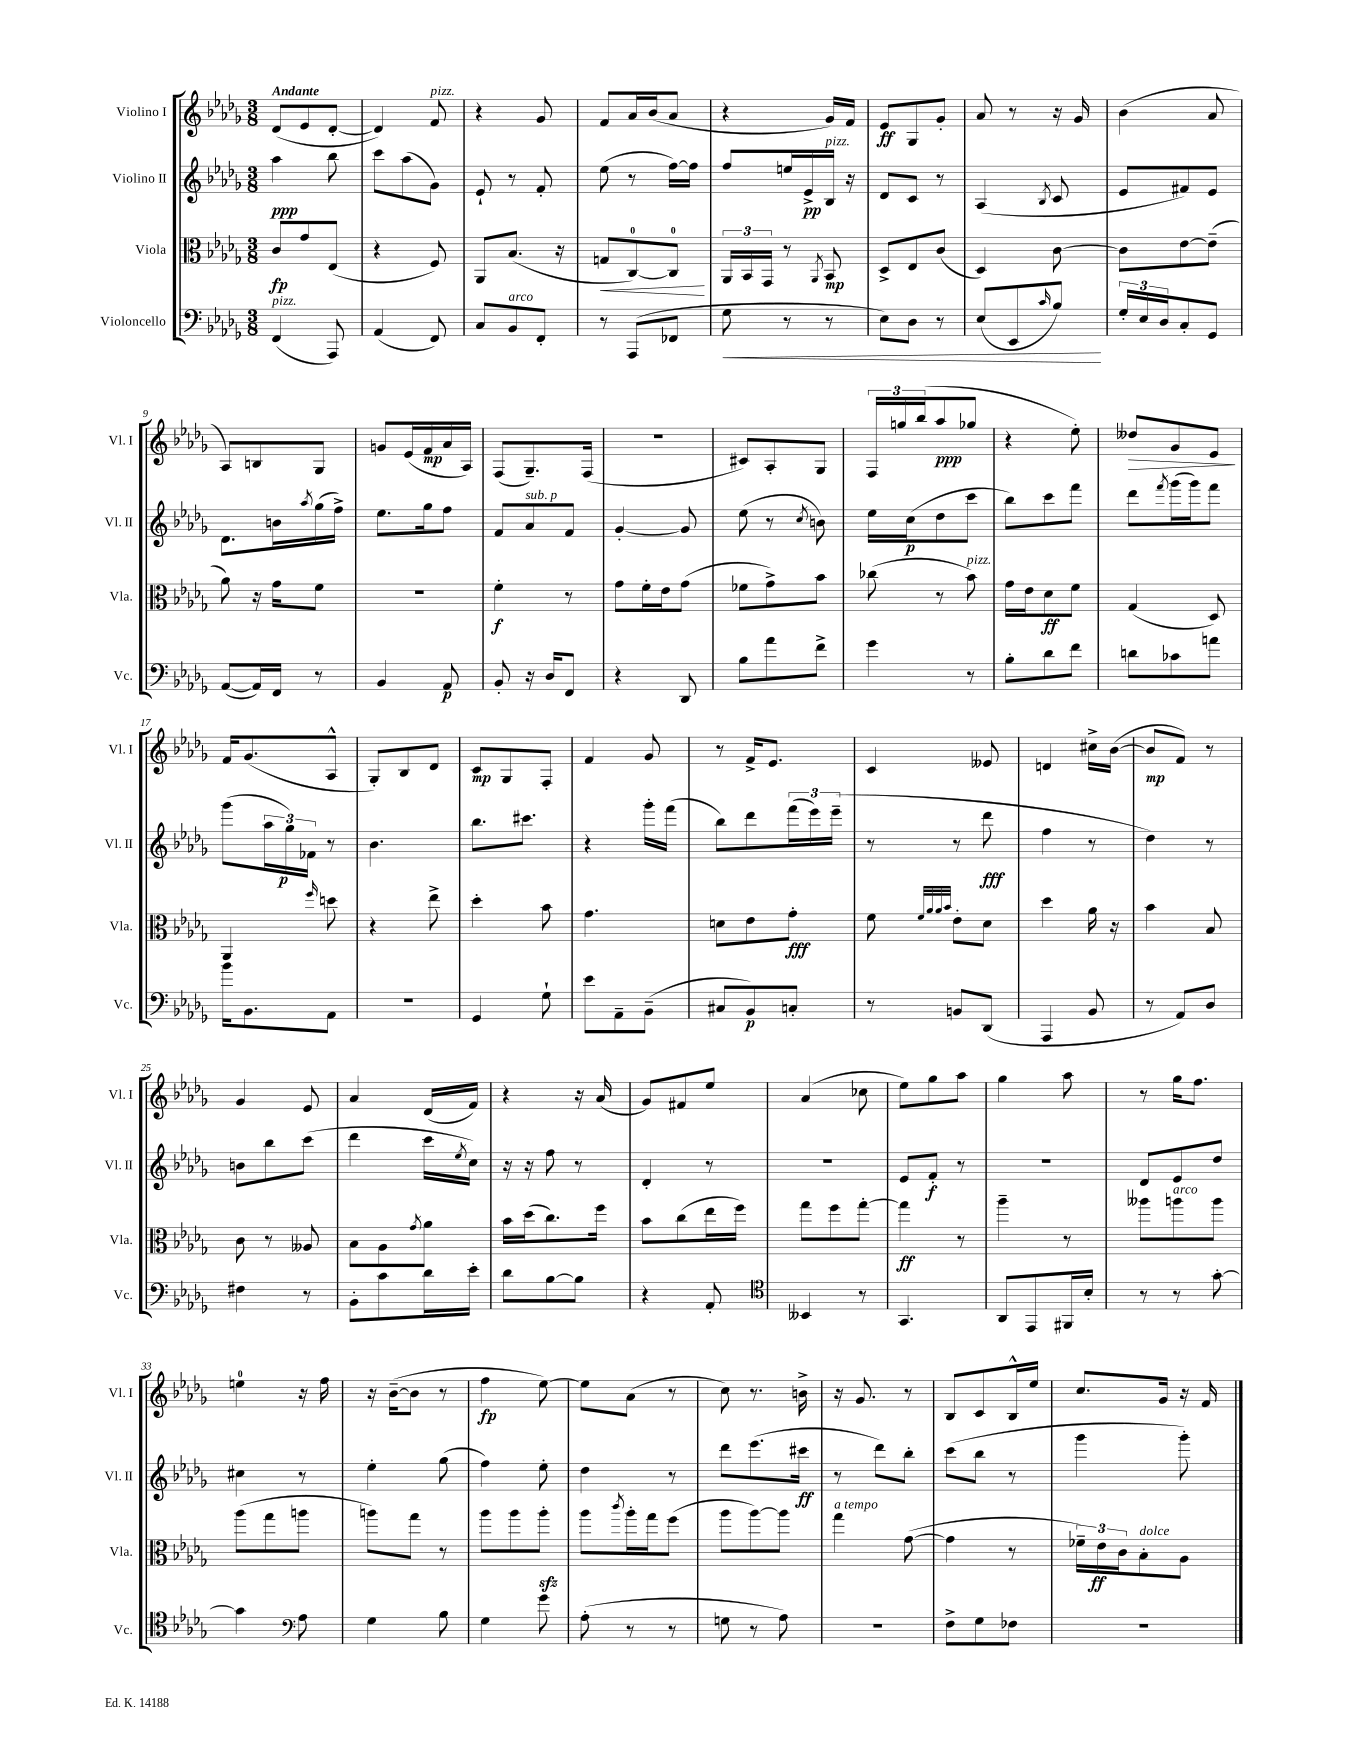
<<
\new StaffGroup <<
\new Staff = "s0" \with { instrumentName = "Violino I" shortInstrumentName = "Vl. I" } {
    \clef treble \key des \major \numericTimeSignature \time 3/8 \tempo "Andante"
    des'8( ees'8 des'8~-. |
    des'4) f'8^\markup { \italic "pizz." } |
    r4 ges'8 |
    f'8 aes'16 bes'16( aes'8 |
    r4 ges'16) f'16 |
    ees'8\ff ges8 ges'8-. |
    aes'8 r8 r16 ges'16 |
    bes'4( aes'8 |
    aes8) b8 ges8 |
    g'8 ees'16( f'16\mp aes'16 aes16) |
    f8( ges8.--) f16( |
    R4. |
    cis'8) aes8-. ges8 |
    \tuplet 3/2 { f16 g''16 bes''16( } aes''8\ppp ges''8 |
    r4 ees''8-.) |
    deses''8\> ges'8 ees'8\! |
    f'16 ges'8.( aes8-^ |
    ges8-.) bes8 des'8 |
    c'8\mp ges8 f8-. |
    f'4 ges'8 |
    r8 f'16-> ees'8. |
    c'4 eeses'8 |
    d'4 cis''16-> bes'16~( |
    bes'8\mp f'8) r8 |
    ges'4 ees'8 |
    aes'4 des'16( f'16) |
    r4 r16 aes'16( |
    ges'8) fis'8 ees''8 |
    aes'4( ces''8 |
    ees''8) ges''8 aes''8 |
    ges''4 aes''8 |
    r8 ges''16 f''8. |
    e''4-0 r16 f''16 |
    r16 bes'16~--( bes'8 r8 |
    f''4\fp ees''8~) |
    ees''8 aes'8( r8 |
    c''8) r8. b'16-> |
    r16 ges'8. r8 |
    bes8 c'8 bes16-^ ees''16 |
    c''8. ges'16 r16 f'16 \bar "|." |
}
\new Staff = "s1" \with { instrumentName = "Violino II" shortInstrumentName = "Vl. II" } {
    \clef treble \key des \major \numericTimeSignature \time 3/8
    aes''4\ppp bes''8 |
    c'''8 aes''8( ges'8) |
    ees'8-! r8 f'8-. |
    ees''8( r8 f''16~) f''16 |
    f''8 e''16 ees'16->\pp bes16^\markup { \italic "pizz." } r16 |
    des'8 c'8 r8 |
    aes4( \acciaccatura { bes8 } c'8 |
    ees'8 fis'8) ees'8 |
    des'8. b'16 \acciaccatura { aes''8 } ges''16( f''16->) |
    ees''8. ges''16 f''8 |
    f'8 aes'8^\markup { \italic "sub. p" } f'8 |
    ges'4~-. ges'8 |
    ees''8( r8 \acciaccatura { c''8 } b'8) |
    ees''16 c''16\p( des''8 c'''8 |
    bes''8) c'''8 f'''8 |
    des'''8 \acciaccatura { f'''8 } ges'''16( ges'''16) f'''8 |
    ges'''8( \tuplet 3/2 { aes''16 ges''16\p) fes'16 } r8 |
    bes'4. |
    bes''8. cis'''8. |
    r4 ges'''16-. f'''16( |
    bes''8) des'''8 \tuplet 3/2 { f'''16( ees'''16) ees'''16--( } |
    r8 r8 des'''8\fff |
    f''4 r8 |
    des''4) r8 |
    b'8 bes''8 c'''8( |
    des'''4 c'''16 \acciaccatura { ees''8 } c''16) |
    r16 r16 f''8 r8 |
    des'4-. r8 |
    R4. |
    ees'8 f'8-.\f r8 |
    R4. |
    des'8 ees'8 des''8 |
    cis''4 r8 |
    ees''4-. ges''8( |
    f''4) ees''8-. |
    des''4 r8 |
    des'''8 ees'''8.( cis'''16\ff |
    r8 des'''8) bes''8-. |
    c'''8( bes''8 r8 |
    ges'''4 ges'''8-.) \bar "|." |
}
\new Staff = "s2" \with { instrumentName = "Viola" shortInstrumentName = "Vla." } {
    \clef alto \key des \major \numericTimeSignature \time 3/8
    c'8\fp ges'8 ees8( |
    r4 f8) |
    aes,8 bes8.( r16 |
    g8\< c8-0~) c8-0\! |
    \tuplet 3/2 { aes,16 bes,16 ges,16 } r8 \acciaccatura { aes,8 } bes,8\mp |
    des8-> ees8 c'8( |
    des4) c'8~ |
    c'8 ees'8~ ees'8--( |
    aes'8) r16 ges'16 f'8 |
    R4. |
    f'4-.\f r8 |
    ges'8 f'16-. ees'16 ges'8( |
    fes'8 ges'8->) bes'8 |
    ces''8( r8 bes'8^\markup { \italic "pizz." }) |
    ges'16 ees'16 des'8\ff f'8 |
    ges4( des8) |
    aes,4 \grace { f''16 } d''8 |
    r4 ees''8-> |
    des''4-. bes'8 |
    ges'4. |
    d'8 ees'8 ges'8-.\fff |
    f'8 \grace { f'32 aes'32 aes'32 bes'32 } ees'8-. des'8 |
    des''4 aes'16 r16 |
    bes'4 bes8 |
    c'8 r8 aeses8 |
    bes8 aes8 \acciaccatura { ges'8 } aes'8 |
    bes'16 des''16( c''8.) f''16 |
    bes'8 c''8( ees''16 f''16) |
    ges''8 f''8 ges''8~-. |
    ges''4\ff r8 |
    aes''4-- r8 |
    aeses''8 a''8^\markup { \italic "arco" } a''8 |
    aes''8( ges''8 a''8 |
    a''8) ges''8 r8 |
    aes''8 aes''8 aes''8-.\sfz |
    aes''8 \acciaccatura { c'''8 } aes''16-. ges''16 f''8( |
    aes''8 aes''8~) aes''8 |
    ges''4^\markup { \italic "a tempo" } ges'8~( |
    ges'4 r8 |
    \tuplet 3/2 { fes'16--) ees'16\ff c'16 } bes8-.^\markup { \italic "dolce" } aes8 \bar "|." |
}
\new Staff = "s3" \with { instrumentName = "Violoncello" shortInstrumentName = "Vc." } {
    \clef bass \key des \major \numericTimeSignature \time 3/8
    f,4^\markup { \italic "pizz." }( aes,,8) |
    aes,4( f,8) |
    c8 bes,8^\markup { \italic "arco" } f,8-. |
    r8 aes,,8( fes,8 |
    ges8\< r8 r8 |
    ees8) des8 r8 |
    ees8( ees,8 \grace { c'16 } bes8\!) |
    \tuplet 3/2 { ges16-. ees16 des16 } c8-. ges,8 |
    aes,8~( aes,16) f,16 r8 |
    bes,4 aes,8\p |
    bes,8-. r16 des16 f,8 |
    r4 des,8 |
    bes8 aes'8 f'8-> |
    ges'4 r8 |
    bes8-. des'8 f'8 |
    d'8 ces'8 a'8 |
    bes'16 bes,8. aes,8 |
    R4. |
    ges,4 ges8-! |
    ees'8 aes,8-- bes,8--( |
    cis8 bes,8\p) c8-. |
    r8 b,8 des,8( |
    aes,,4 bes,8 |
    r8 aes,8) des8 |
    fis4 r8 |
    bes,8-. c'8 des'16 ees'16-. |
    des'8 bes8~ bes8 |
    r4 aes,8-. |
    \clef tenor beses,4 r8 |
    ges,4. |
    aes,8 ees,8 fis,16 bes16-. |
    r8 r8 ges'8~-. |
    ges'4 \clef bass aes8 |
    ges4 bes8 |
    ges4 ges'8 |
    aes8-.( r8 r8 |
    g8 r8 aes8) |
    r4. |
    f8-> ges8 fes8 |
    R4. \bar "|." |
}
>>
>>
